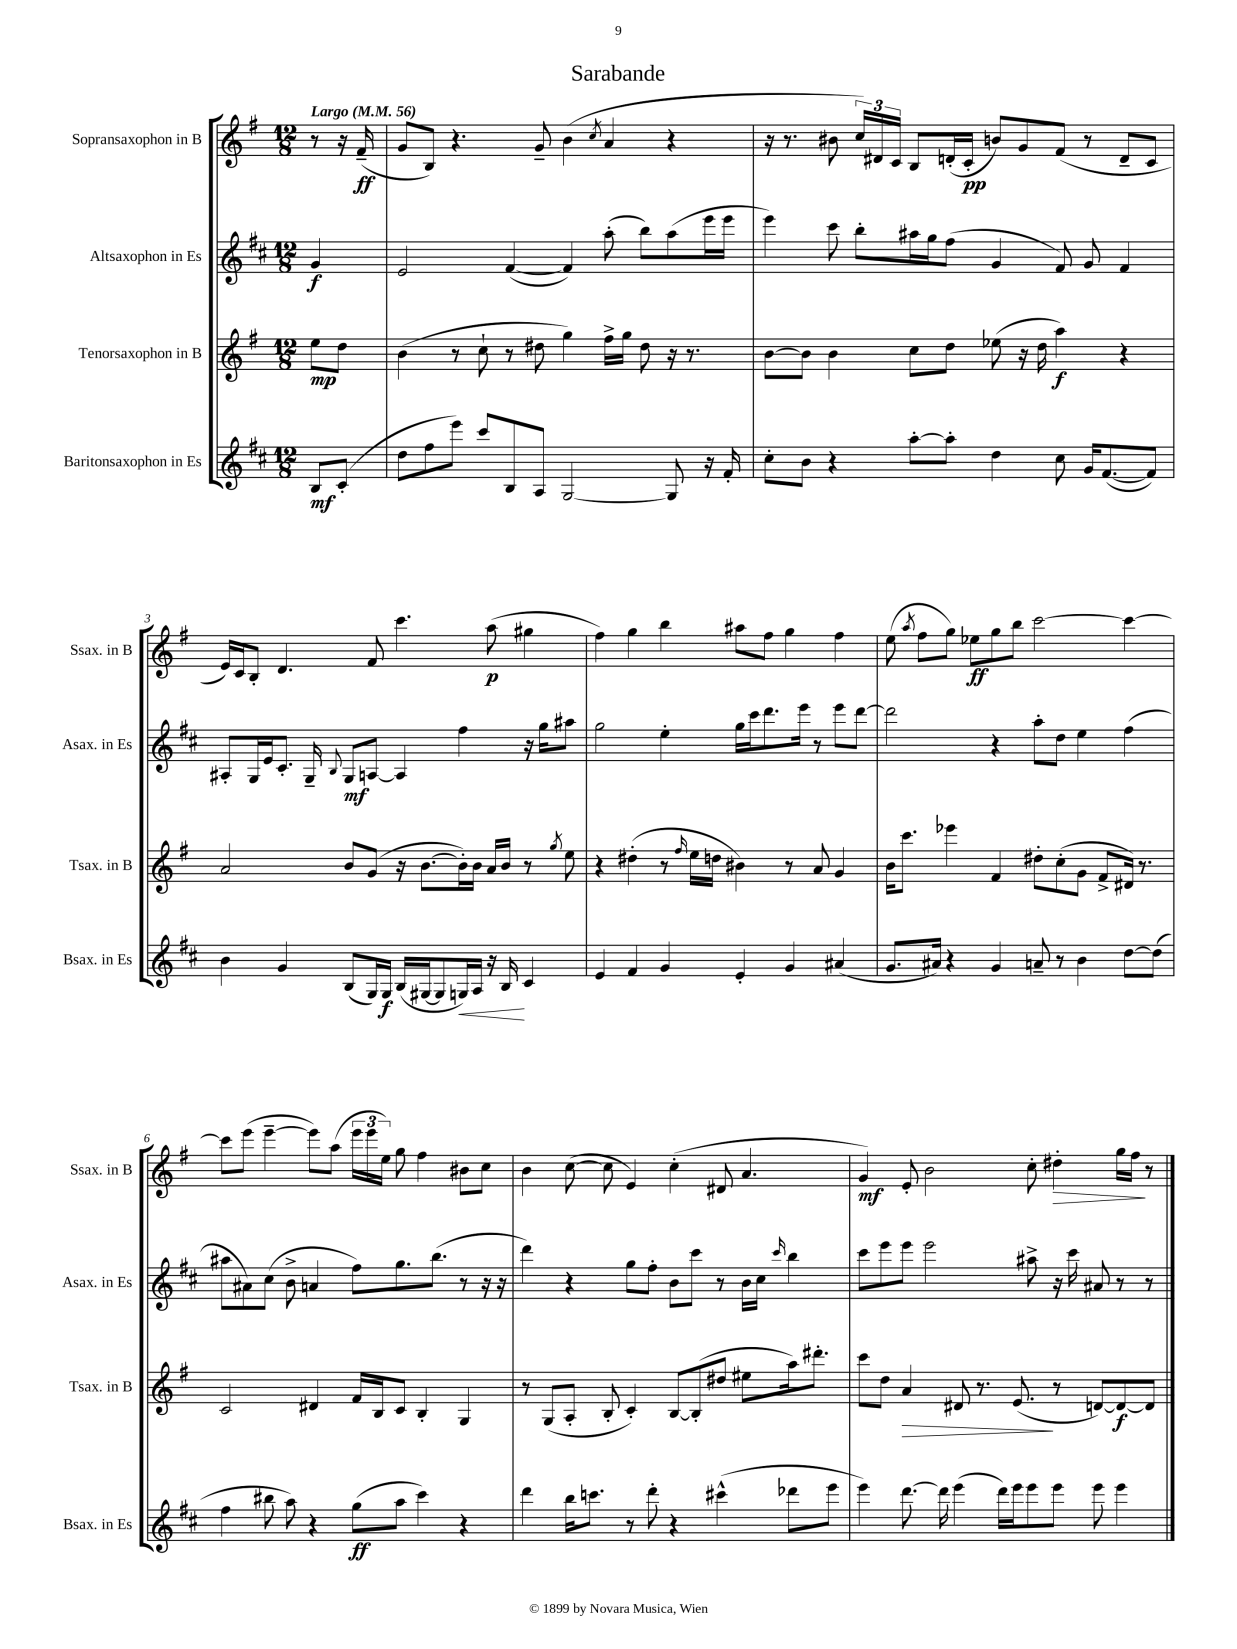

**kern	**dynam	**kern	**dynam	**kern	**dynam	**kern	**dynam
*part4	*part4	*part3	*part3	*part2	*part2	*part1	*part1
*staff4	*staff4	*staff3	*staff3	*staff2	*staff2	*staff1	*staff1
*I"Baritonsaxophon in Es	*	*I"Tenorsaxophon in B	*	*I"Altsaxophon in Es	*	*I"Sopransaxophon in B	*
*I'Bsax. in Es	*	*I'Tsax. in B	*	*I'Asax. in Es	*	*I'Ssax. in B	*
*clefG2	*	*clefG2	*	*clefG2	*	*clefG2	*
*k[f#c#]	*	*k[f#]	*	*k[f#c#]	*	*k[f#]	*
*M12/8	*	*M12/8	*	*M12/8	*	*M12/8	*
*MM56	*	*MM56	*	*MM56	*	*MM56	*
=	=	=	=	=	=	=	=
!	!	!	!	!	!	!LO:TX:a:B:t=Largo	!
8B/L	mf	8ee\L	mp	4g/	f	8r	.
(8c#'/J	.	8dd\J	.	.	.	16r	.
.	.	.	.	.	.	(16f#~/	ff
=1	=1	=1	=1	=1	=1	=1	=1
8dd\L	.	(4b\	.	2e/	.	8g/L	.
8ff#\	.	.	.	.	.	8B/J)	.
8eee\J)	.	8r	.	.	.	4.r	.
8ccc#/L	.	8cc`\	.	.	.	.	.
8B/	.	8r	.	([4f#/	.	.	.
8A/J	.	8dd#X\	.	.	.	8g~/	.
[2G/	.	4gg\)	.	4f#/])	.	(4b\	.
.	.	.	.	.	.	8qcc/	.
.	.	16ff#^\LL	.	(8aa'\	.	4a/	.
.	.	16gg\JJ	.	.	.	.	.
.	.	8dd#\	.	8bb\L)	.	.	.
8G/]	.	16r	.	(8aa\	.	4r	.
.	.	8.r	.	.	.	.	.
16r	.	.	.	16eee\L	.	.	.
16f#'/	.	.	.	16eee\JJ	.	.	.
=2	=2	=2	=2	=2	=2	=2	=2
8cc#'\L	.	[8b\L	.	4eee\)	.	16r	.
.	.	.	.	.	.	8.r	.
8b\J	.	8b\J]	.	.	.	.	.
4r	.	4b\	.	8ccc#\	.	8b#X\	.
.	.	.	.	8bb'\L	.	24cc/LL)	.
.	.	.	.	.	.	24d#X/	.
.	.	.	.	.	.	24c/JJ	.
[8aa'\L	.	8cc\L	.	16aa#X\L	.	8B/L	.
.	.	.	.	16gg\J	.	.	.
8aa'\J]	.	8dd\J	.	(8ff#\J	.	(16dn'/L	.
.	.	.	.	.	.	16c'/JJ	pp
4dd\	.	(8ee-X\	.	4g/	.	8bn/L)	.
.	.	16r	.	.	.	8g/	.
.	.	16dd\	.	.	.	.	.
8cc#\	.	4aa\)	f	8f#/)	.	(8f#/J	.
16g/KL	.	.	.	8g/	.	8r	.
([8.f#/	.	.	.	.	.	.	.
.	.	4r	.	4f#/	.	8d~/L	.
8f#/J])	.	.	.	.	.	8c/J	.
!!LO:LB:g=z
=3	=3	=3	=3	=3	=3	=3	=3
4b\	.	2a/	.	8A#X'/L	.	16e/LL)	.
.	.	.	.	.	.	16c/J	.
.	.	.	.	16G/L	.	8B'/J	.
.	.	.	.	16e/J	.	.	.
4g/	.	.	.	8.c#'/J	.	4.d/	.
.	.	.	.	16G~/	.	.	.
.	.	.	.	8qqB/	.	.	.
(8B/L	.	8b/L	.	8G/L	mf	.	.
16G/L)	.	(8g/J	.	[8An/J	.	8f#/	.
16G/JJ	f	.	.	.	.	.	.
(16B/LL	.	16r	.	4A/]	.	4.ccc\	.
[16G#X/J	.	[8.b\L	.	.	.	.	.
8G#/]	.	.	.	.	.	.	.
!	!LO:HP:b	!	!	!	!	!	!
16Gn/L)	<	16b'\L])	.	4ff#\	.	.	.
16A/JJ	.	16b\JJ	.	.	.	.	.
16r	.	16a/LL	.	.	.	(8aa\	p
16B/	.	16b/JJ	.	.	.	.	.
4c#/	[	8r	.	16r	.	4gg#X\	.
.	.	.	.	16gg\KL	.	.	.
.	.	8qgg/	.	.	.	.	.
.	.	8ee\	.	8aa#X\J	.	.	.
=4	=4	=4	=4	=4	=4	=4	=4
4e/	.	4r	.	2gg\	.	4ff#\)	.
4f#/	.	(4dd#X'\	.	.	.	4gg\	.
4g/	.	8r	.	4ee'\	.	4bb\	.
.	.	16qqff#/	.	.	.	.	.
.	.	16ee\LL	.	.	.	.	.
.	.	16ddn\JJ	.	.	.	.	.
4e'/	.	4b#X\)	.	16gg\LL	.	8aa#X\L	.
.	.	.	.	16ccc#\J	.	.	.
.	.	.	.	8.ddd\	.	8ff#\J	.
4g/	.	8r	.	.	.	4gg\	.
.	.	.	.	16eee\Jk	.	.	.
.	.	8a/	.	8r	.	.	.
(4a#X/	.	4g/	.	8eee\L	.	4ff#\	.
.	.	.	.	[8ddd\J	.	.	.
=5	=5	=5	=5	=5	=5	=5	=5
8.g/L	.	16b\KL	.	2ddd\]	.	(8ee\	.
.	.	8.ccc\J	.	.	.	.	.
.	.	.	.	.	.	8qaa/	.
.	.	.	.	.	.	8ff#\L	.
16a#X/Jk)	.	.	.	.	.	.	.
4r	.	4eee-X\	.	.	.	8gg\J)	.
.	.	.	.	.	.	8ee-X\L	ff
4g/	.	4f#/	.	4r	.	8gg\	.
.	.	.	.	.	.	8bb\J	.
8an~/	.	8dd#X'\L	.	8aa'\L	.	[2ccc\	.
8r	.	(8cc'\	.	8dd\J	.	.	.
4b\	.	8g\J	.	4ee\	.	.	.
.	.	8f#^/L	.	.	.	.	.
[8dd\L	.	16d#X/Jk)	.	(4ff#\	.	4ccc\_	.
.	.	8.r	.	.	.	.	.
(8dd\J]	.	.	.	.	.	.	.
!!LO:LB:g=z
=6	=6	=6	=6	=6	=6	=6	=6
4ff#\	.	2c/	.	8aa#X\L	.	8ccc\L]	.
.	.	.	.	8a#X\)	.	(8eee\J	.
8bb#X\	.	.	.	(8cc#\J	.	[4eee~\	.
8aa\)	.	.	.	8b^\	.	.	.
4r	.	4d#X/	.	4an/	.	8eee\L])	.
.	.	.	.	.	.	(8aa\J	.
(8gg\L	ff	16f#/LL	.	8ff#\L)	.	24eee\LL	.
.	.	.	.	.	.	24eee\	.
.	.	16B/J	.	.	.	.	.
.	.	.	.	.	.	24ee\JJ)	.
8aa\J	.	8c/J	.	8.gg\	.	8gg\	.
4ccc#\)	.	4B'/	.	.	.	4ff#\	.
.	.	.	.	(8.bb\J	.	.	.
4r	.	4G/	.	8r	.	8b#X\L	.
.	.	.	.	16r	.	8cc\J	.
.	.	.	.	16r	.	.	.
=7	=7	=7	=7	=7	=7	=7	=7
4ddd\	.	8r	.	4ddd\)	.	4b\	.
.	.	(8G/L	.	.	.	.	.
16bb\KL	.	8A'/J	.	4r	.	([8cc\	.
8.cccn\J	.	.	.	.	.	.	.
.	.	8B'/	.	.	.	8cc\]	.
8r	.	4c'/)	.	8gg\L	.	4e/)	.
8ddd'\	.	.	.	8ff#'\J	.	.	.
4r	.	[8B/L	.	8b\L	.	(4cc'\	.
.	.	(8B'/]	.	8ccc#\J	.	.	.
(4ccc#X^^\	.	8dd#X/J	.	8r	.	8d#X/	.
.	.	8ee#X\L	.	16b\LL	.	4.a/	.
.	.	.	.	16cc#\JJ	.	.	.
.	.	.	.	16qqccc#/	.	.	.
8ddd-X\L	.	16aa\k)	.	4bb\	.	.	.
.	.	8.ddd#X'\J	.	.	.	.	.
8eee\J	.	.	.	.	.	.	.
=8	=8	=8	=8	=8	=8	=8	=8
4eee\)	.	8ccc\L	.	8ccc#\L	.	4g/)	mf
.	.	8dd\J	.	8eee\	.	.	.
!	!	!	!LO:HP:b	!	!	!	!
[8.ddd\	.	4a/	>	8eee\J	.	8e'/	.
.	.	.	.	2eee\	.	2b\	.
16ddd\]	.	.	.	.	.	.	.
(4eee\	.	8d#X/	.	.	.	.	.
.	.	8.r	.	.	.	.	.
16ddd\LL)	.	.	.	.	.	.	.
16eee\J	.	(8.e/	.	.	.	.	.
8eee\	.	.	.	8aa#X^\	.	8cc'\	.
!	!	!	!	!	!	!	!LO:HP:b
8eee\J	.	8r	]	16r	.	4dd#X'\	>
.	.	.	.	16ccc#\	.	.	.
8eee\	.	[8dn/L)	.	8a#X/	.	.	.
4eee\	.	8d/_	f	8r	.	16gg\LL	.
.	.	.	.	.	.	16ff#\JJ	.
.	.	8d/J]	.	8r	.	8r	]
==	==	==	==	==	==	==	==
*-	*-	*-	*-	*-	*-	*-	*-
